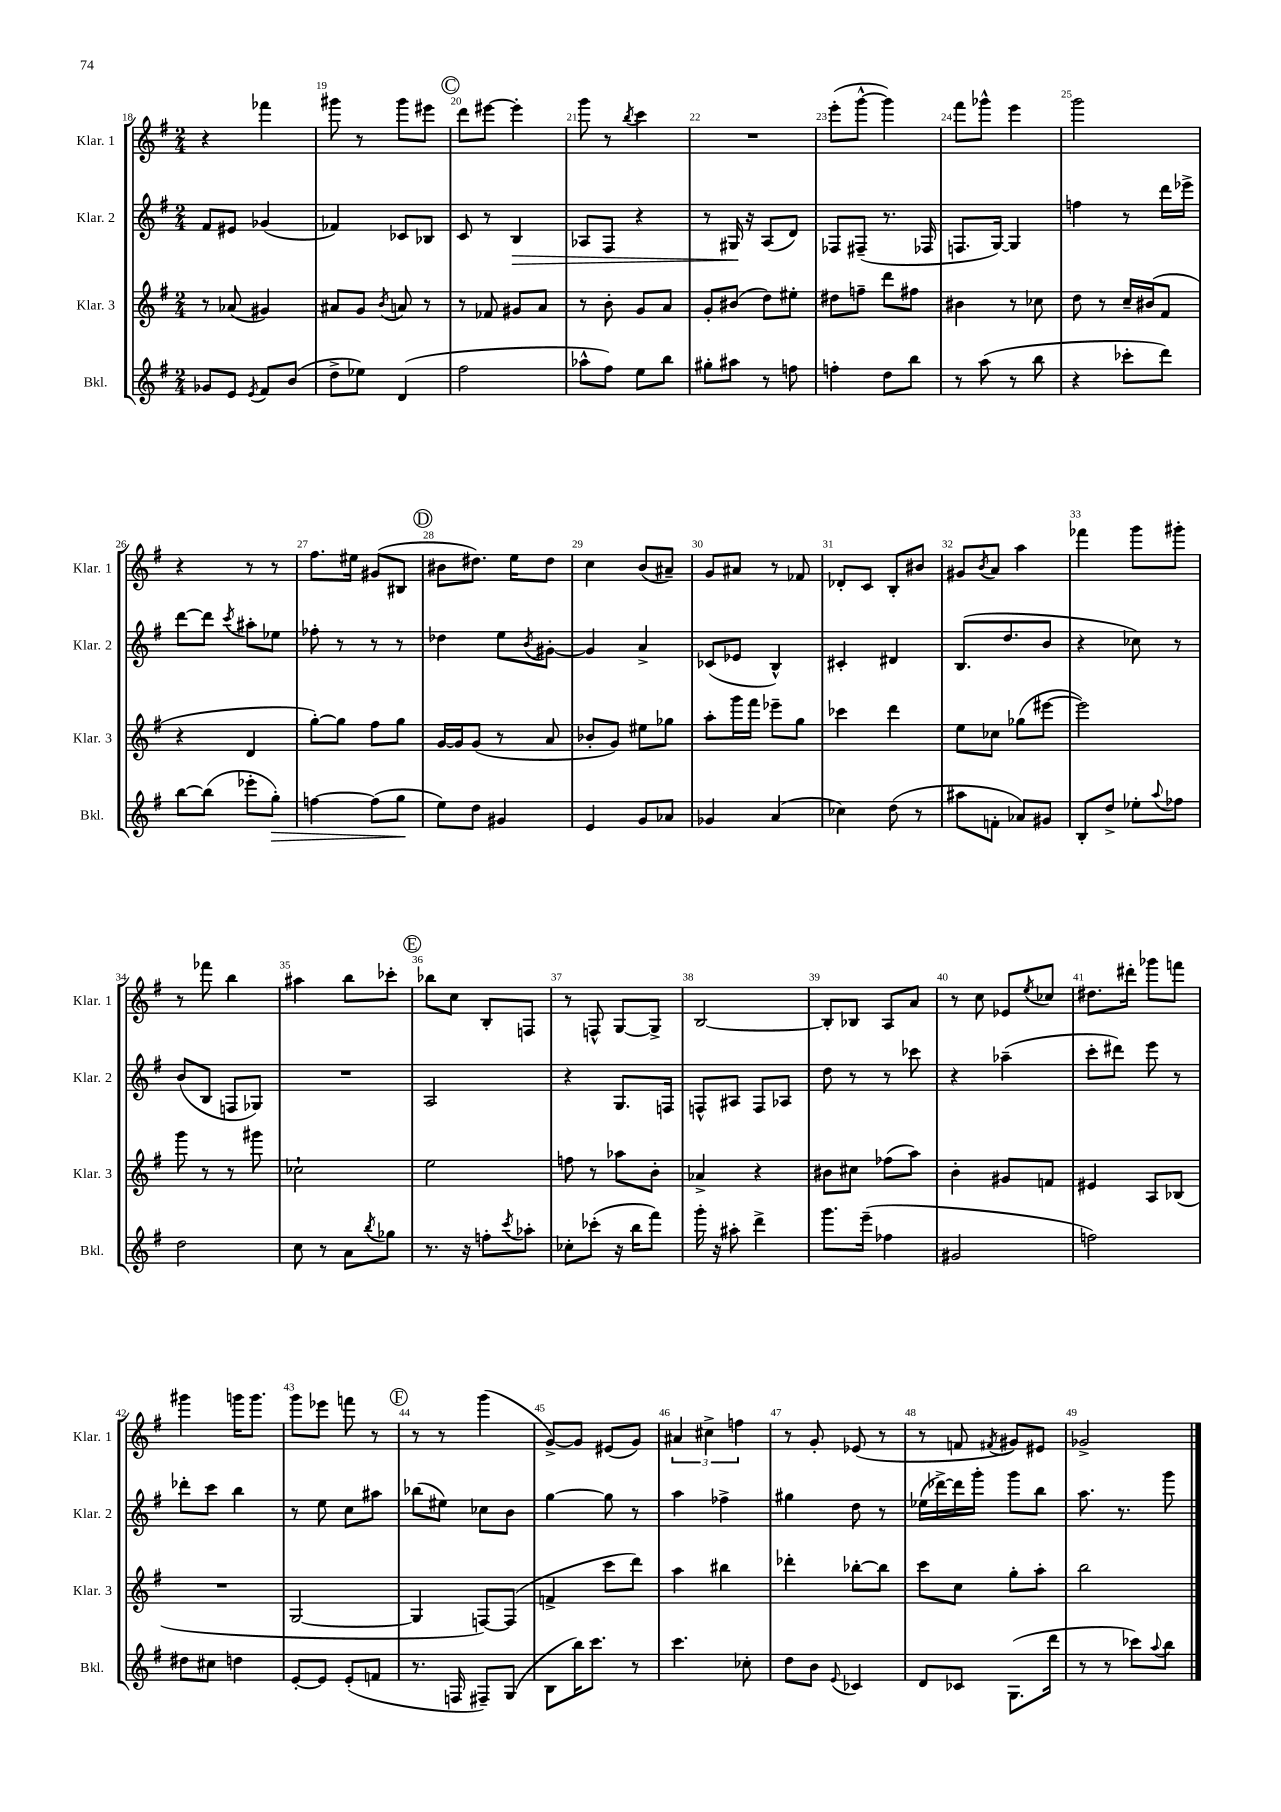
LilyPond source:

<<
\new StaffGroup <<
\new Staff = "s0" \with { instrumentName = "Klar. 1" shortInstrumentName = "Klar. 1" } {
    \clef treble \key g \major \numericTimeSignature \time 2/4
    r4 fes'''4 |
    gis'''8 r8 gis'''8 eis'''8 |
    \mark \markup { \circle "C" } d'''8 eis'''8~ eis'''4-. |
    g'''8 r8 \acciaccatura { b''8 } c'''4 |
    R2 |
    e'''8-.( g'''8~-^ g'''4) |
    fis'''8 ges'''8-^ e'''4 |
    g'''2 |
    r4 r8 r8 |
    fis''8. eis''16 gis'8( bis8 |
    \mark \markup { \circle "D" } bis'8 dis''8.) e''16 dis''8 |
    c''4 b'8( ais'8--) |
    g'8 ais'8 r8 fes'8 |
    des'8-. c'8 b8-. bis'8 |
    gis'8 \acciaccatura { b'8 } a'8 a''4 |
    fes'''4 g'''8 gis'''8-. |
    r8 fes'''8 b''4 |
    ais''4 b''8 ces'''8-. |
    \mark \markup { \circle "E" } bes''8 c''8 b8-. f8 |
    r8 f8-^ g8~ g8-> |
    b2~ |
    b8-. bes8 a8 a'8 |
    r8 c''8 ees'8 \acciaccatura { e''8 } ces''8 |
    dis''8. dis'''16-. ges'''8 f'''8 |
    gis'''4 g'''16 g'''8. |
    g'''8 ees'''8 f'''8 r8 |
    \mark \markup { \circle "F" } r8 r8 g'''4( |
    g'8~->) g'8 eis'8( g'8) |
    \tuplet 3/2 { ais'4 cis''4-> f''4 } |
    r8 g'8-. ees'8( r8 |
    r8 f'8 \acciaccatura { fis'8 } gis'8) eis'8 |
    ges'2-> \bar "|." |
}
\new Staff = "s1" \with { instrumentName = "Klar. 2" shortInstrumentName = "Klar. 2" } {
    \clef treble \key g \major \numericTimeSignature \time 2/4
    fis'8 eis'8 ges'4( |
    fes'4) ces'8 bes8 |
    \mark \markup { \circle "C" } c'8 r8 b4\> |
    aes8 fis8 r4 |
    r8 gis16\! r16 a8( d'8) |
    fes8 fis8--( r8. fes16 |
    f8. g16~) g4 |
    f''4 r8 d'''16 ees'''16-> |
    d'''8~ d'''8 \acciaccatura { c'''8 } ais''8-. ees''8 |
    fes''8-. r8 r8 r8 |
    \mark \markup { \circle "D" } des''4 e''8 \acciaccatura { b'8 } gis'8~-. |
    gis'4 a'4-> |
    ces'8( ees'8 b4-^) |
    cis'4-. dis'4 |
    b8.( d''8. b'8 |
    r4 ces''8) r8 |
    b'8( b8 f8 ges8) |
    R2 |
    \mark \markup { \circle "E" } a2 |
    r4 g8. f16 |
    f8-^ ais8 f8 aes8 |
    d''8 r8 r8 ces'''8 |
    r4 aes''4--( |
    c'''8-. dis'''8) e'''8 r8 |
    des'''8-. c'''8 b''4 |
    r8 e''8 c''8 ais''8 |
    \mark \markup { \circle "F" } bes''8( eis''8) ces''8 b'8 |
    g''4~ g''8 r8 |
    a''4 fes''4-> |
    gis''4 d''8 r8 |
    ees''16( des'''16~->) des'''16 g'''16-. g'''8 b''8 |
    a''8. r8. g'''8 \bar "|." |
}
\new Staff = "s2" \with { instrumentName = "Klar. 3" shortInstrumentName = "Klar. 3" } {
    \clef treble \key g \major \numericTimeSignature \time 2/4
    r8 aes'8( gis'4) |
    ais'8 g'8 \acciaccatura { b'8 } a'8 r8 |
    \mark \markup { \circle "C" } r8 fes'8 gis'8 a'8 |
    r8 b'8-. g'8 a'8 |
    g'8-. bis'8( d''8) eis''8-. |
    dis''8 f''8-- d'''8 fis''8 |
    bis'4 r8 ces''8 |
    d''8 r8 c''16-- bis'16( fis'8 |
    r4 d'4 |
    g''8~-.) g''8 fis''8 g''8 |
    \mark \markup { \circle "D" } g'16~ g'16 g'8( r8 a'8 |
    bes'8-. g'8) eis''8 ges''8 |
    a''8-. g'''16 fis'''16 ees'''8-- g''8 |
    ces'''4 d'''4 |
    e''8 ces''8 ges''8( eis'''8~ |
    eis'''2) |
    g'''8 r8 r8 gis'''8 |
    ces''2-! |
    \mark \markup { \circle "E" } e''2 |
    f''8 r8 aes''8 b'8-. |
    aes'4-> r4 |
    bis'8 cis''8 fes''8( a''8) |
    b'4-. gis'8 f'8 |
    eis'4 a8 bes8( |
    R2 |
    g2~ |
    \mark \markup { \circle "F" } g4 f8~) f8( |
    f'4-> c'''8 d'''8) |
    a''4 bis''4 |
    des'''4-. bes''8~-. bes''8 |
    c'''8 c''8 g''8-. a''8-. |
    b''2 \bar "|." |
}
\new Staff = "s3" \with { instrumentName = "Bkl." shortInstrumentName = "Bkl." } {
    \clef treble \key g \major \numericTimeSignature \time 2/4
    ges'8 e'8 \acciaccatura { e'8 } fis'8 b'8( |
    d''8-> ees''8) d'4( |
    \mark \markup { \circle "C" } fis''2 |
    aes''8-^ fis''8) e''8 b''8 |
    gis''8-. ais''8 r8 f''8 |
    f''4-. d''8 b''8 |
    r8 a''8( r8 b''8 |
    r4 ces'''8-. d'''8) |
    b''8~ b''8( ees'''8-. g''8-.\>) |
    f''4~ f''8( g''8\! |
    \mark \markup { \circle "D" } e''8) d''8 gis'4 |
    e'4 g'8 aes'8 |
    ges'4 a'4( |
    ces''4) d''8( r8 |
    ais''8 f'8-. aes'8) gis'8 |
    b8-. d''8-> ees''8-. \appoggiatura { a''8 } fes''8 |
    d''2 |
    c''8 r8 a'8 \acciaccatura { b''8 } ges''8 |
    \mark \markup { \circle "E" } r8. r16 f''8-. \acciaccatura { c'''8 } aes''8-. |
    ces''8-. ces'''8-.( r16 b''16 fis'''8) |
    g'''16-. r16 ais''8-. d'''4-> |
    g'''8. e'''16--( fes''4 |
    gis'2 |
    f''2) |
    dis''8 cis''8 d''4 |
    e'8~-. e'8 e'8-.( f'8 |
    \mark \markup { \circle "F" } r8. f16 fis8--) g8( |
    b8 b''16) c'''8. r8 |
    c'''4. ces''8-. |
    d''8 b'8 \appoggiatura { e'8 } ces'4 |
    d'8 ces'8 g8.( d'''16 |
    r8 r8 ces'''8) \appoggiatura { a''8 } b''8 \bar "|." |
}
>>
>>
\layout { \context { \Score currentBarNumber = #18 \override BarNumber.break-visibility = ##(#f #t #t) barNumberVisibility = #all-bar-numbers-visible } }
